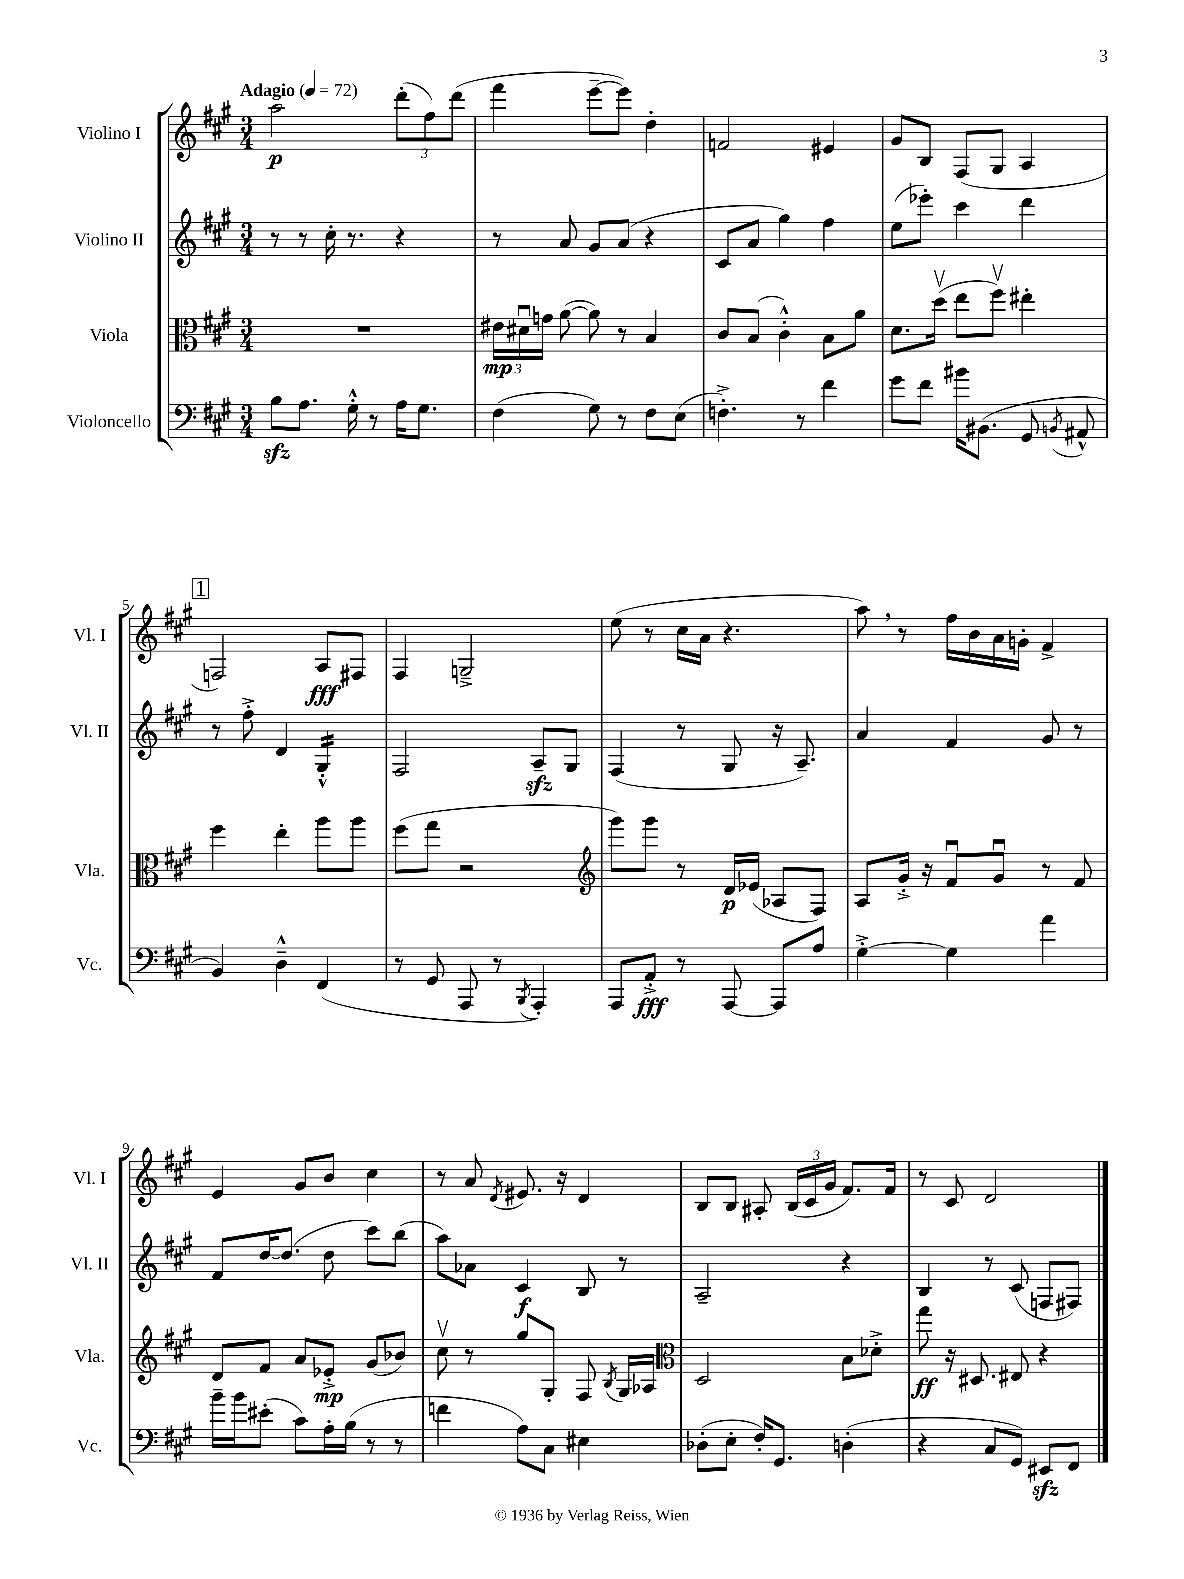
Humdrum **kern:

**kern	**kern	**kern	**kern
*staff4	*staff3	*staff2	*staff1
*clefF4	*clefC3	*clefG2	*clefG2
*k[f#c#g#]	*k[f#c#g#]	*k[f#c#g#]	*k[f#c#g#]
*M3/4	*M3/4	*M3/4	*M3/4
*MM72	*MM72	*MM72	*MM72
8B	2.r	8r	2aa
8.A	.	8r	.
.	.	16cc#'	.
16G#'^^	.	8.r	.
8r	.	.	.
16A	.	4r	(12ddd'
8.G#	.	.	.
.	.	.	12ff#)
.	.	.	(12ddd
=	=	=	=
(4F#	24e#	8r	4fff#
.	24d#u	.	.
.	24g	.	.
.	([8a	8a	.
8G#)	8a])	8g#	[8eee~
8r	8r	(8a	8eee])
8F#	4B	4r	4dd'
(8E	.	.	.
=	=	=	=
4.F'^)	8c#	8c#	2f
.	(8B	8a	.
.	4c#'^^)	4gg#)	.
8r	.	.	.
4f#	8B	4ff#	4e#
.	8a	.	.
=	=	=	=
8g#	8.d	(8ee	8g#
8f#	.	8eee-')	8B
.	(16ddv	.	.
16b#	8ee	4ccc#	(8F#
(8.BB#	.	.	.
.	8ff#v)	.	8G#
8GG#	4ee#'	4ddd	4A
8qBB	.	.	.
8AA#^^	.	.	.
=	=	=	=
4BB)	4ff#	8r	2F)
.	.	8ff#'^	.
4D~^^	4ee'	4d	.
(4FF#	8aa	4G#'^^	8A
.	8aa	.	8F#
=	=	=	=
8r	(8ff#	2F#	4F#
8GG#	8gg#	.	.
8AAA	2r	.	2G~^
8r	.	.	.
8qBBB	.	.	.
4AAA')	.	8A~	.
.	.	8G#	.
=	=	=	=
*	*clefG2	*	*
8AAA	8ggg#)	(4F#	(8ee
8AA'^	8ggg#	.	8r
8r	8r	8r	16cc#
.	.	.	16a
[8AAA	16d	8G#	4.r
.	(16e-	.	.
8AAA]	8A-	16r	.
.	.	8.A~)	.
8A	8F#)	.	.
=	=	=	=
[4G#'^	8A	4a	8aa)
.	16g#'^	.	8r
.	16r	.	.
4G#]	8f#u	4f#	16ff#
.	.	.	16b
.	8g#u	.	16a
.	.	.	16g'
4a	8r	8g#	4f#^
.	8f#	8r	.
=	=	=	=
16b~	8d	8f#	4e
16b	.	.	.
(8e#'	8f#	[16dd	.
.	.	(8.dd]	.
8c#)	8a	.	8g#
16A'	8e-'^	8dd	8b
(16B	.	.	.
8r	(8g#	8ccc#)	4cc#
8r	8b-)	(8bb	.
=	=	=	=
4f	8cc#v	8aa)	8r
.	8r	8a-	8a
.	.	.	8qd
8A)	8gg#	4c#	8.e#
8C#	8G#'	.	.
.	.	.	16r
4E#	8F#	8B	4d
.	8qB	.	.
.	16G#	8r	.
.	16A-	.	.
=	=	=	=
*	*clefC3	*	*
(8D-'	2D	2A~	8B
8E'	.	.	8B
16F#')	.	.	8A#'
8.GG#	.	.	.
.	.	.	(24B
.	.	.	24c#
.	.	.	24g#
(4D'	8B	4r	8.f#)
.	8d-'^	.	.
.	.	.	16f#
=	=	=	=
4r	8gg#	4B	8r
.	16r	.	8c#
.	8.D#	.	.
8C#	.	8r	2d
8GG#)	8E#	(8c#	.
8EE#	4r	8F	.
8FF#	.	8F#)	.
==	==	==	==
*-	*-	*-	*-
